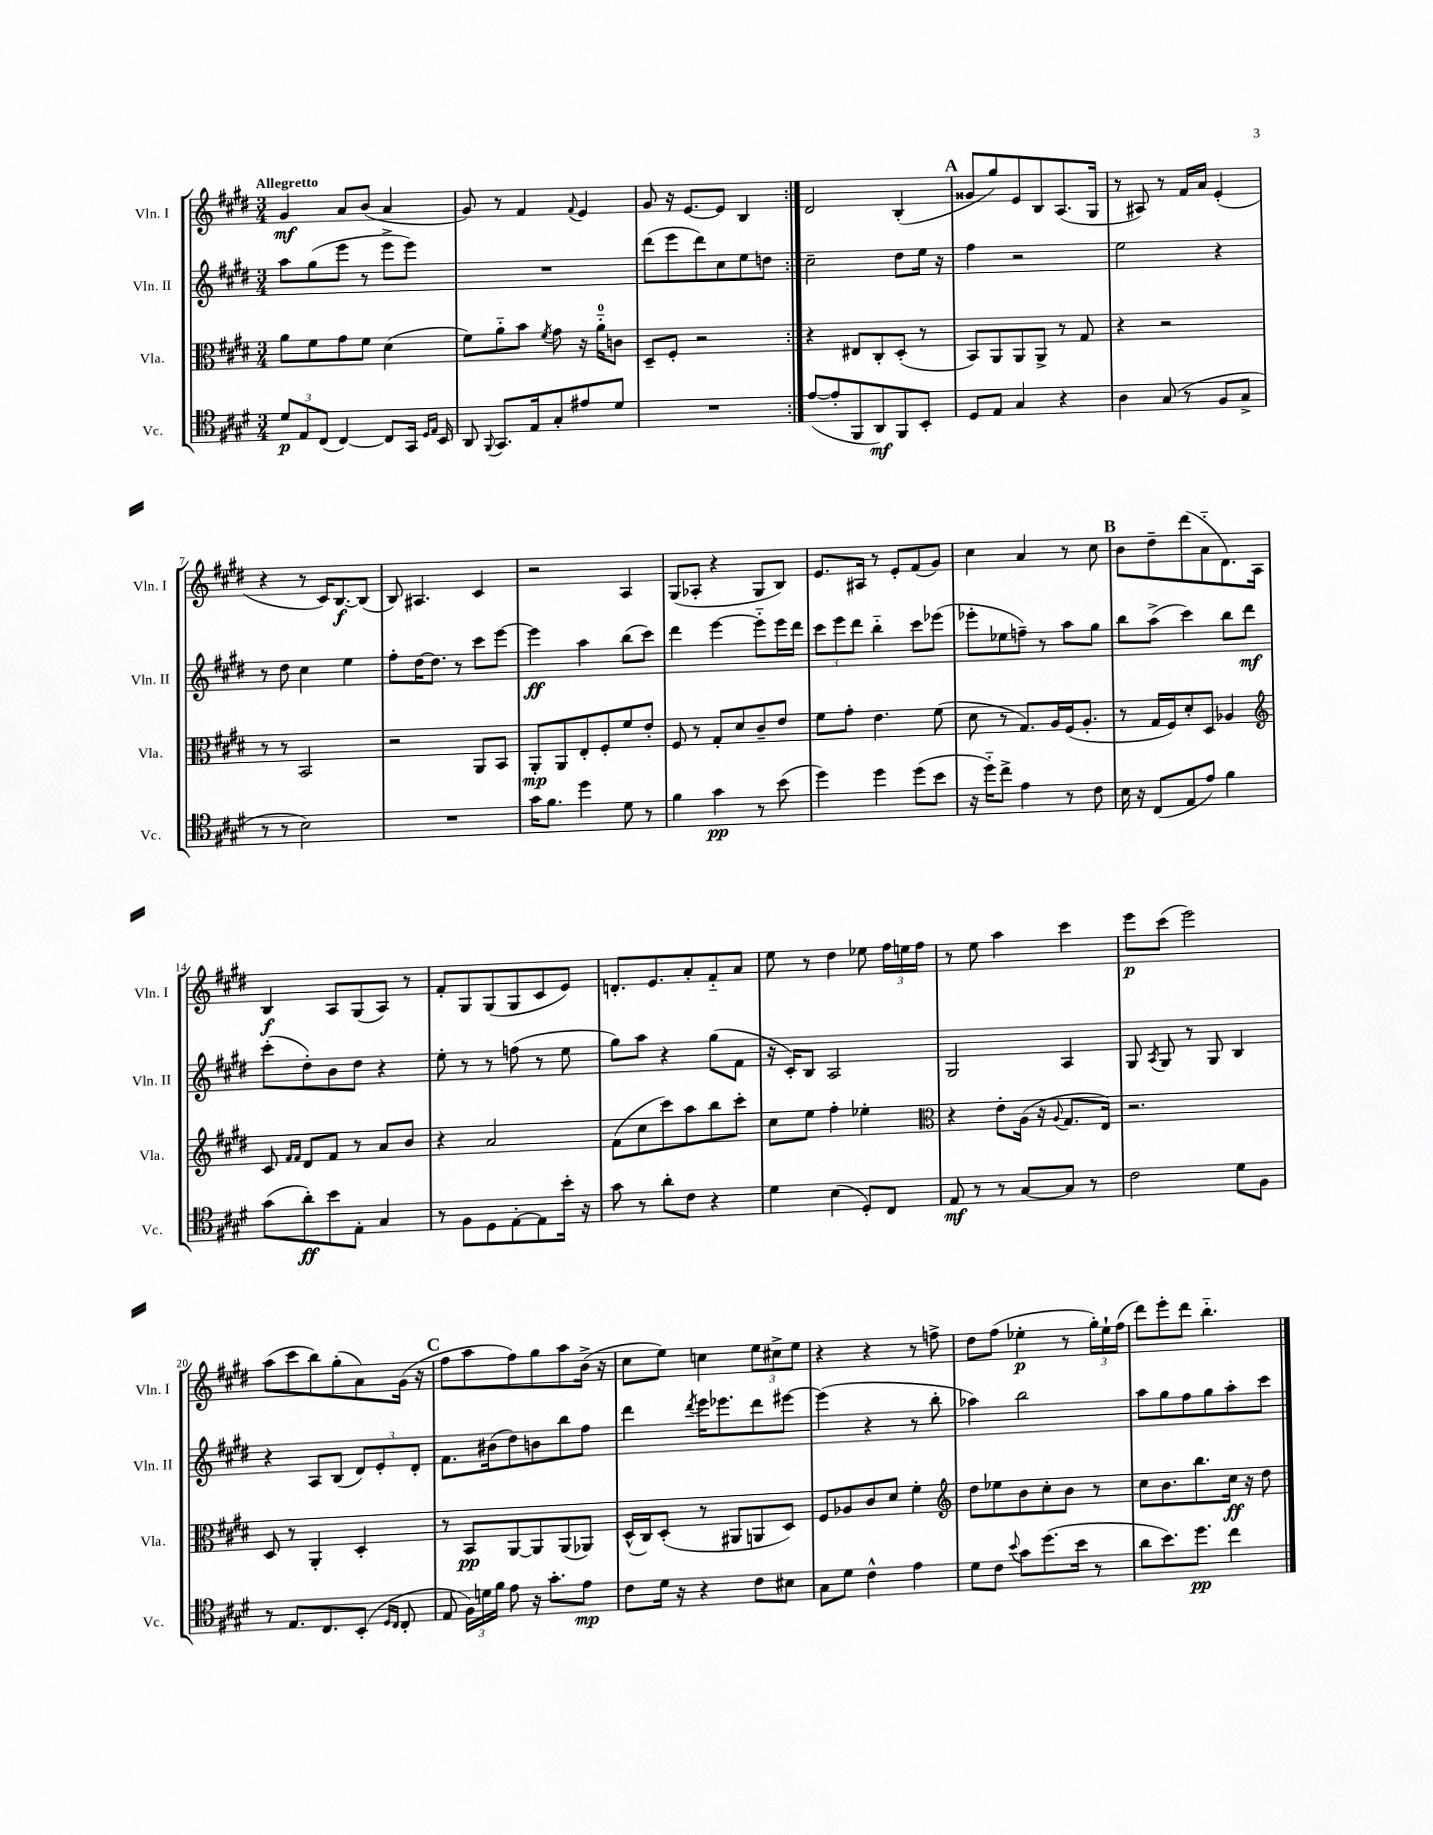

**kern	**kern	**kern	**kern
*staff4	*staff3	*staff2	*staff1
*clefC4	*clefC3	*clefG2	*clefG2
*k[f#c#g#d#]	*k[f#c#g#d#]	*k[f#c#g#d#]	*k[f#c#g#d#]
*M3/4	*M3/4	*M3/4	*M3/4
12d#/L	8a\L	8aa\L	4g#/
12E/	.	.	.
.	8f#\	(8gg#\	.
(12C#/J	.	.	.
[4C#/)	8g#\	8eee\J	8a/L
.	8f#\J	8r	(8b/J
8C#/]L	(4d#\	8eee^\L	4a/
16GG#/Jk	.	8eee\J)	.
16qqD#/LL	.	.	.
16qqE/JJ	.	.	.
16BB/	.	.	.
=	=	=	=
8AA/	8f#\L)	2.r	8g#/)
8qqFF#/	.	.	.
8.GG#/L	8a'~\	.	8r
.	8b\J	.	4f#/
16E/k	.	.	.
.	8qf#/	.	.
8G#'/	8g#\	.	.
.	.	.	8qqf#/
8e#/	16r	.	4e/
.	16a'~\LK	.	.
8d#/J	8c\J	.	.
=	=	=	=
2.r	8D#~/L	(8ddd#\L	8g#/
.	8F#'/J	8eee\	16r
.	.	.	[8.e/L
.	2r	8ddd#\)	.
.	.	8cc#\	8e/]J
.	.	8ee\	4B/
.	.	8dd\J	.
=:|!	=:|!	=:|!	=:|!
([8e/L	4r	2cc#~\	2d#/
8e'/]	.	.	.
8FF#/	8E#/L	.	.
8AA/)	8C#'/	.	.
8FF#/	(8D#'/J	8dd#\L	(4B'/
8BB'/J	8r	16ee\Jk	.
.	.	16r	.
=	=	=	=
8D#/L	8BB/L)	4ff#\	8g##/L
8E/J	8AA/	.	8gg#/)
4G#/	8AA/	2r	8e/
.	8AA^/J	.	8B/
4r	8r	.	(8.A/
.	8G#/	.	.
.	.	.	16G#/Jk
=	=	=	=
4A\	4r	2ee\	8r
.	.	.	8A#/)
(8G#/	2r	.	8r
8r	.	.	16f#/LL
.	.	.	16a/JJ
8F#/L	.	4r	(4e'/
8G#^/J	.	.	.
=	=	=	=
8r	8r	8r	4r
8r	8r	8dd#\	.
2B\)	2BB/	4cc#\	8r
.	.	.	16c#/LK)
.	.	.	[8.B/
.	.	4ee\	.
.	.	.	(8B/]J
=	=	=	=
2.r	2r	8ff#'\L	8B/)
.	.	[16dd#\K	4.A#/
.	.	8.dd#\]J	.
.	.	8r	.
.	8AA/L	8ccc#\L	4c#/
.	8BB/J	[8eee\J	.
=	=	=	=
16g#\LK	8AA'/L	4eee\]	2r
8.f#\J	.	.	.
.	8AA/	.	.
4dd#\	8E'/	4aa\	.
.	8F#'/	.	.
8d#\	8f#/	(8bb\L	4A/
8r	8e'/J	8ccc#\J)	.
=	=	=	=
4f#\	8F#/	4ddd#\	(8G#/L
.	8r	.	8A-'/J
4g#\	8G#'/L	[4eee\	4r
.	8d#/	.	.
8r	8c#~/	8eee'~\]L	8G#/L
(8b\	8e/J	16eee\L	8B/J)
.	.	16ddd#\JJ	.
=	=	=	=
4dd#\)	8f#\L	12ccc#\L	8.e/L
.	.	12eee\	.
.	8g#'\J	.	.
.	.	12ddd#\J	.
.	.	.	16A#/Jk
4dd#\	4.e\	4bb'~\	8r
.	.	.	8e'/L
(8dd#\L	.	8ccc#\L	(8f#/
8b\J	(8f#\	(8eee-\J	8g#/J)
=	=	=	=
16r	8d#\	8eee-'\L	4cc#\
16dd#'~\LK)	.	.	.
8cc#^\J	8r	8ee-\	.
4e\	8.G#/L)	8ff~\J)	4a/
.	.	8r	.
.	16A/L	.	.
8r	(16F#/J	8aa\L	8r
.	8.A'/J	.	.
8c#\	.	8gg#\J	8cc#\
=	=	=	=
16B\	8r	8bb\L	8b\L
16r	.	.	.
(8C#/L	16G#/LL	(8aa^\J	8dd#~\
.	16F#/J)	.	.
8E/	8d#'/	4ccc#\)	(8ddd#\
8e/J)	8D#/J	.	8a'~\
4f#\	4A-/	8bb\L	8.d#\)
.	.	8ddd#\J	.
.	.	.	16A\Jk
=	=	=	=
*	*clefG2	*	*
(8g#\L	8c#/	(8ccc#'\L	4B/
.	16qqf#/LL	.	.
.	16qqf#/JJ	.	.
8a'\)	8d#/L	8dd#'\)	.
8b\	8f#/J	8b\	8A/L
8E'\J	8r	8dd#\J	(8G#/
4G#/	8a/L	4r	8A/J)
.	8b/J	.	8r
=	=	=	=
8r	4r	8ee'\	8f#'/L
8F#\L	.	8r	8G#/
8D#\	2a/	8r	(8G#/
[8E'\	.	(8ff\	8G#/
8E\]	.	8r	8c#/
16b'\Jk	.	8ee\	8e/J)
16r	.	.	.
=	=	=	=
8g#\	(8f#\L	8gg#\L)	8.d'/L
8r	8cc#\	8aa\J	.
.	.	.	8.e/
8a'\L	8ccc#\)	4r	.
8c#\J	8aa\	.	8a'/
4r	8bb\	(8gg#\L	8f#'~/
.	8ccc#'\J	8f#\J	8a/J
=	=	=	=
4d#\	8cc#\L	16r	8ee\
.	.	16c#'/LK)	.
.	8ee\J	8B/J	8r
(4B\	4ff#'\	2A/	4dd#\
8D#'/L)	4ee-'\	.	8ee-\
8C#/J	.	.	24ff#\LL
.	.	.	24ee\
.	.	.	24ff#\JJ
=	=	=	=
*	*clefC3	*	*
8E/	4r	2G#/	8r
8r	.	.	8ee\
8r	8e'\L	.	4aa\
[8G#/L	(16A\Jk	.	.
.	16r	.	.
.	8qqA/	.	.
8G#/]J	8.G#/L	4A/	4ccc#\
8r	.	.	.
.	16E/Jk)	.	.
=	=	=	=
2c#\	2.r	8G#/	8eee\L
.	.	8qA/	.
.	.	8G#/	(8ccc#\J
.	.	8r	2eee\)
.	.	8G#/	.
8d#\L	.	4B/	.
8F#\J	.	.	.
=	=	=	=
8r	8D#/	4r	(8aa\L
8.E/L	8r	.	8ccc#\
.	4AA'/	8A/L	8bb\)
8.C#/	.	.	.
.	.	(8B/J	(8gg#'\
(8BB'/J	4D#'/	12d#/L)	8a\)
.	.	12e'/	.
16qqD#/LL	.	.	.
16qqC#/JJ	.	.	.
8C#'/	.	.	(16g#\Jk
.	.	12d#'/J	.
.	.	.	16r
=	=	=	=
8E/	8r	8.f#\L	8ff#\L
24F#\LL)	8BB/L	.	8aa\
24d\	.	.	.
.	.	(16b#\k	.
24f#\JJ	.	.	.
8e\	[8AA/	8dd#\)	8ff#\)
16r	8AA/]	8b\	8gg#\
8.g#'\L	.	.	.
.	(8AA/	8bb\	8aa\
8e\J	8AA-/J)	8ff#\J	(16b^\Jk
.	.	.	16r
=	=	=	=
8c#\L	(16D#^^/LL	4ddd#\	8cc#\L
.	16C#/J)	.	.
16d#\Jk	(8D#'/J	.	8ee\J)
16r	.	.	.
.	.	8qddd#/	.
4r	8r	16eee\LK	4cc\
.	.	8.eee-\	.
.	8AA#/L	.	.
8c#\L	8AA/	8ddd#\	12ee\L
.	.	.	12cc#^\
8B#\J	8D#/J)	[8eee#\J	.
.	.	.	12ee\J
=	=	=	=
8G#\L	8F#/L	(4eee#\]	4r
8d#\J	8A-/	.	.
4c#^^\	8c#/	4r	4r
.	8d#/J	.	.
4e\	4f#'\	8r	8r
.	.	8bb'\	8ff^\
=	=	=	=
*	*clefG2	*	*
8d#\L	8dd#\L	4aa-\)	8dd#\L
8c#\J	8ee-\	.	(8ff#\J
8qqb/	.	.	.
8g#\L	8b\	2bb\	4ee-'\
(8.dd#\	8cc#'\	.	.
.	8b\J	.	8r
16b\Jk	.	.	.
8r	8r	.	24gg#'\LL)
.	.	.	24ee-`\
.	.	.	(24ff#\JJ
=	=	=	=
8a\L	8cc#\L	8aa\L	8ddd#\L)
8.b\)	8.b\	8gg#\	8eee'\
.	.	8ff#\	8ddd#\J
8.dd#\J	8.bb\	.	.
.	.	8gg#\	4.bb'~\
4cc#\	16cc#\Jk	8aa'\	.
.	16r	.	.
.	8dd#\	8ccc#\J	.
==	==	==	==
*-	*-	*-	*-
